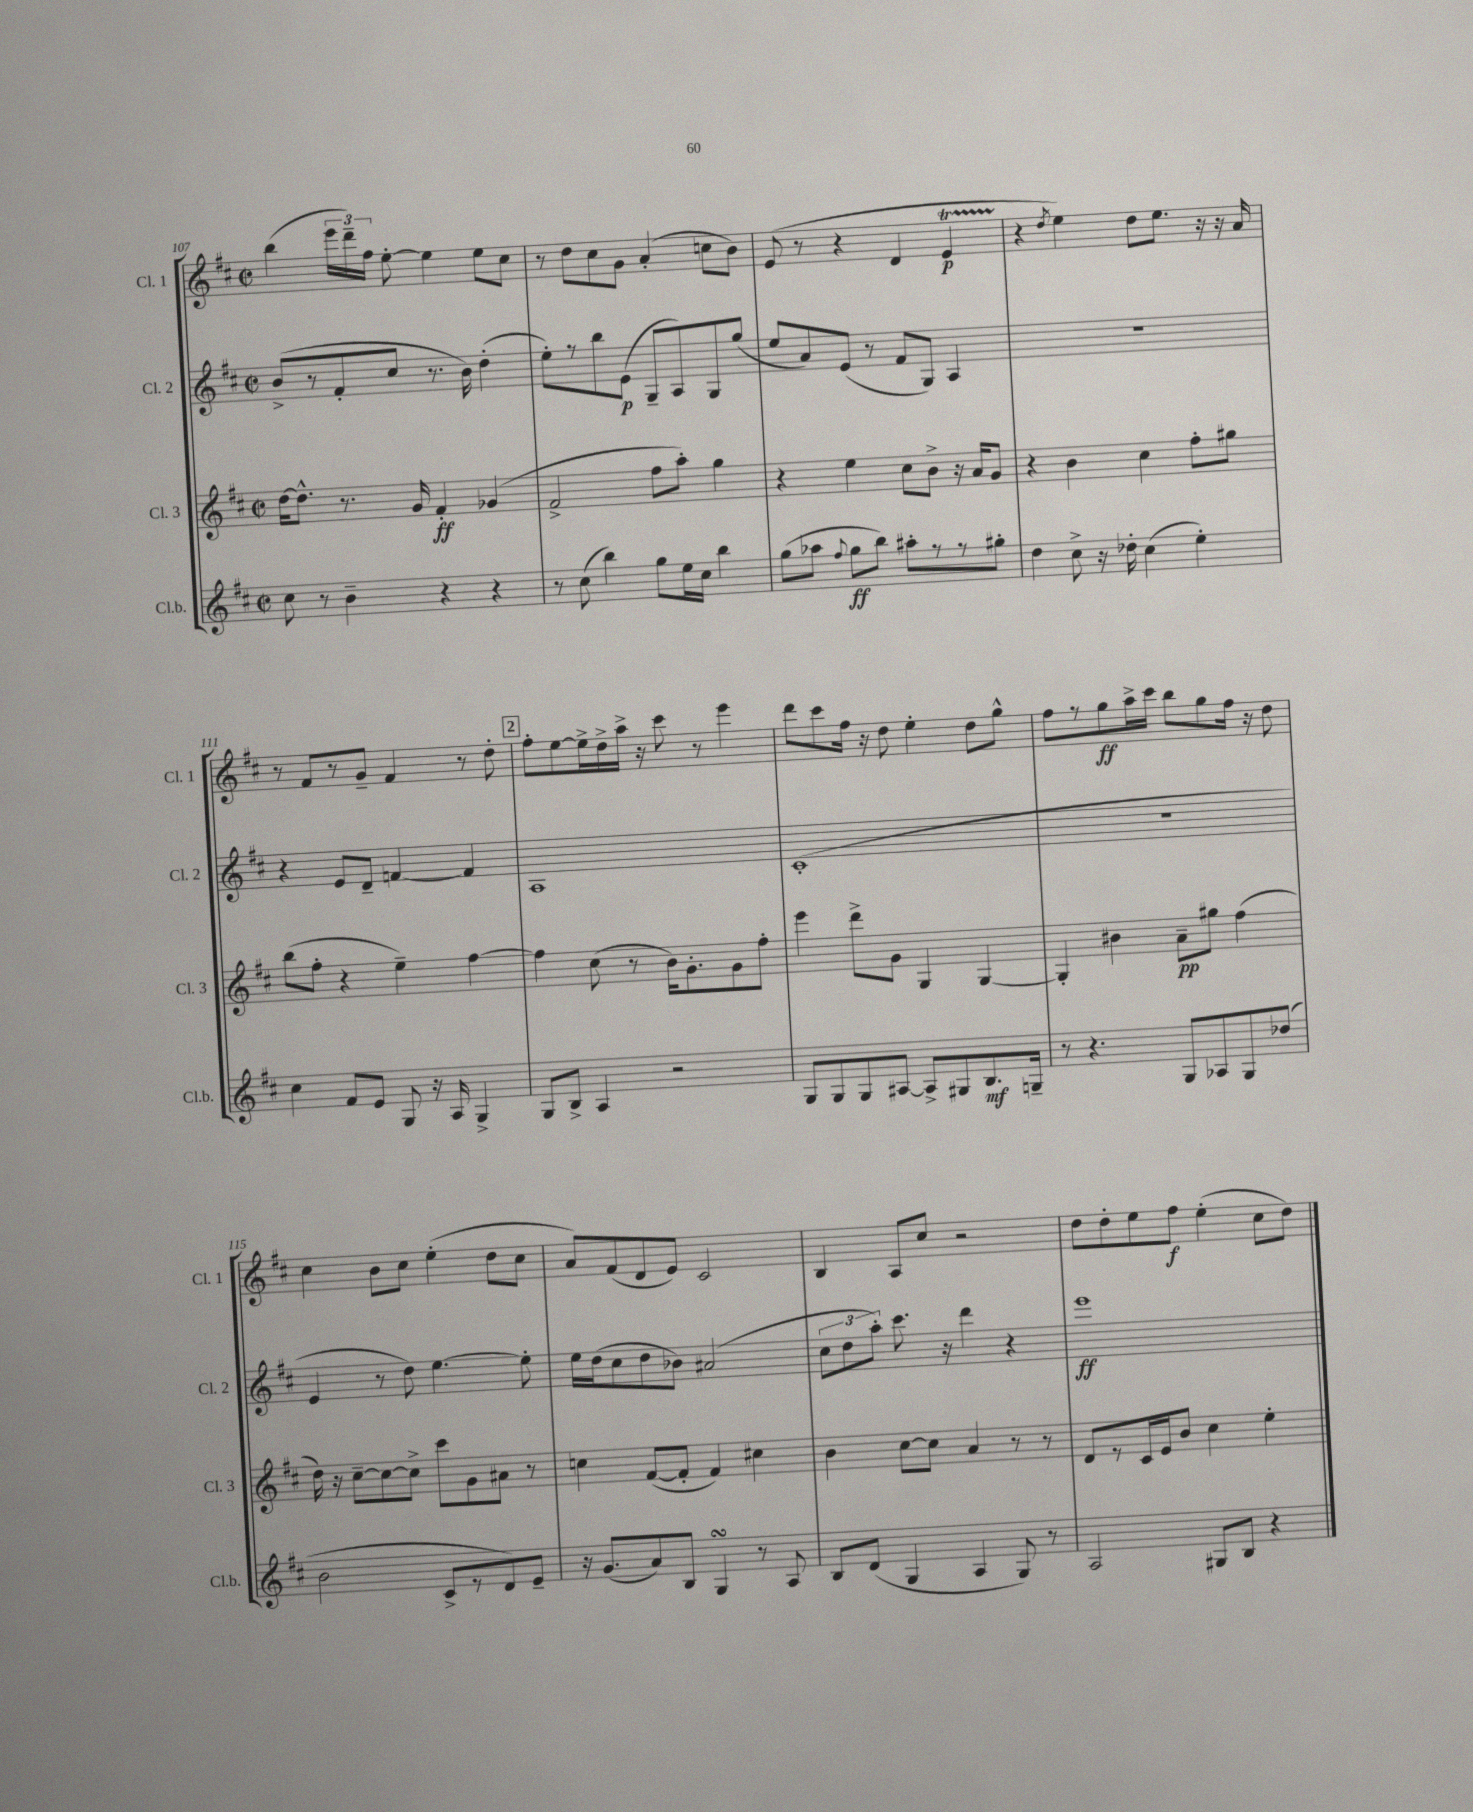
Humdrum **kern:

**kern	**kern	**kern	**kern
*staff4	*staff3	*staff2	*staff1
*clefG2	*clefG2	*clefG2	*clefG2
*k[f#c#]	*k[f#c#]	*k[f#c#]	*k[f#c#]
*M2/2	*M2/2	*M2/2	*M2/2
*met(c|)	*met(c|)	*met(c|)	*met(c|)
8cc#	[16dd	(8b^	(4bb
.	8.dd^^]	.	.
8r	.	8r	.
4b~	8.r	8f#'	24eee
.	.	.	24ddd~)
.	.	.	24ff#
.	.	8cc#	[8ee'
.	16g	.	.
4r	4f#'	8.r	4ee]
.	.	16b)	.
4r	(4g-	(4dd'	8ee
.	.	.	8cc#
=	=	=	=
8r	2f#^	8ee')	8r
(8cc#	.	8r	8dd
4bb)	.	8bb	8cc#
.	.	(8e	8g
8gg	8ff#	8G~	(4a'
16ee	8aa')	8A)	.
16cc#	.	.	.
4bb	4gg	8G	8cc
.	.	(8gg	8b)
=	=	=	=
(8gg	4r	8ee	(8e
8aa-	.	8a)	8r
8qqff#	.	.	.
8gg	4ee	(8e	4r
8bb)	.	8r	.
8aa#'	8cc#	8f#	4d
8r	8b^	8G)	.
8r	16r	4A	4e
.	16a	.	.
8gg#'	8g	.	.
=	=	=	=
4dd	4r	1r	4r
.	.	.	8qdd
8cc#^	4b	.	4ee)
16r	.	.	.
16dd-'	.	.	.
(4cc#	4cc#	.	8dd
.	.	.	8.ee
4ee')	8ff#'	.	.
.	.	.	16r
.	8gg#	.	16r
.	.	.	16a
=	=	=	=
4cc#	(8bb	4r	8r
.	8ff#'	.	8f#
8f#	4r	8e	8r
8e	.	8d~	8g~
8G	4ee~)	[4f	4f#
16r	.	.	.
16A	.	.	.
4G^	[4ff#	4f]	8r
.	.	.	8dd'
=	=	=	=
8G	4ff#]	1A	8ff#'
8B^	.	.	[8ee
4A	(8cc#	.	16ee^]
.	.	.	16dd^
.	8r	.	16aa^
.	.	.	16r
2r	16b)	.	8ccc#
.	8.g'	.	.
.	.	.	8r
.	8g	.	4eee
.	8ff#'	.	.
=	=	=	=
8G	4eee	(1c#'	8ddd
8G	.	.	8ccc#
8G	8ddd^	.	16ff#
.	.	.	16r
[8A#	8g	.	8dd
8A#^]	4G	.	4ee'
8G#	.	.	.
8.B	[4G	.	8dd
.	.	.	8gg^^
16G~	.	.	.
=	=	=	=
8r	4G']	1r	8ff#
4.r	.	.	8r
.	4b#	.	8gg
.	.	.	16aa^
.	.	.	16ccc#
8G	8a~	.	8bb
8A-	8gg#	.	8gg
8G	(4ff#	.	16ff#
.	.	.	16r
(8dd-	.	.	8dd
=	=	=	=
2b	16dd)	4e	4cc#
.	16r	.	.
.	[8cc#~	.	.
.	8cc#_	8r	8b
.	8cc#^]	8dd)	8cc#
8c#^	8ccc#	[4.ee	(4ee'
8r	8g	.	.
8d)	8a#	.	8dd
8e~	8r	8ee']	8cc#
=	=	=	=
16r	4cc	16ee	8a)
(8.g	.	(16dd	.
.	.	8cc#	(8f#
8a)	([8f#	8dd	8d
8B	8f#']	8b-)	8e)
4G	4f#)	(2a#	2c#
8r	4cc#	.	.
8A	.	.	.
=	=	=	=
8B	4b	12cc#	4B
.	.	12dd	.
(8d	.	.	.
.	.	12aa')	.
4G	[8cc#	8.ccc#	8A
.	8cc#]	.	8cc#
.	.	16r	.
4A	4a	4ddd	2r
8G)	8r	4r	.
8r	8r	.	.
=	=	=	=
2A	8d	1eee	8dd
.	8r	.	8dd'
.	16c#	.	8ee
.	16e	.	.
.	8b	.	8ff#
8G#	4cc#	.	(4ee'
8B	.	.	.
4r	4ee'	.	8cc#
.	.	.	8dd)
==	==	==	==
*-	*-	*-	*-
